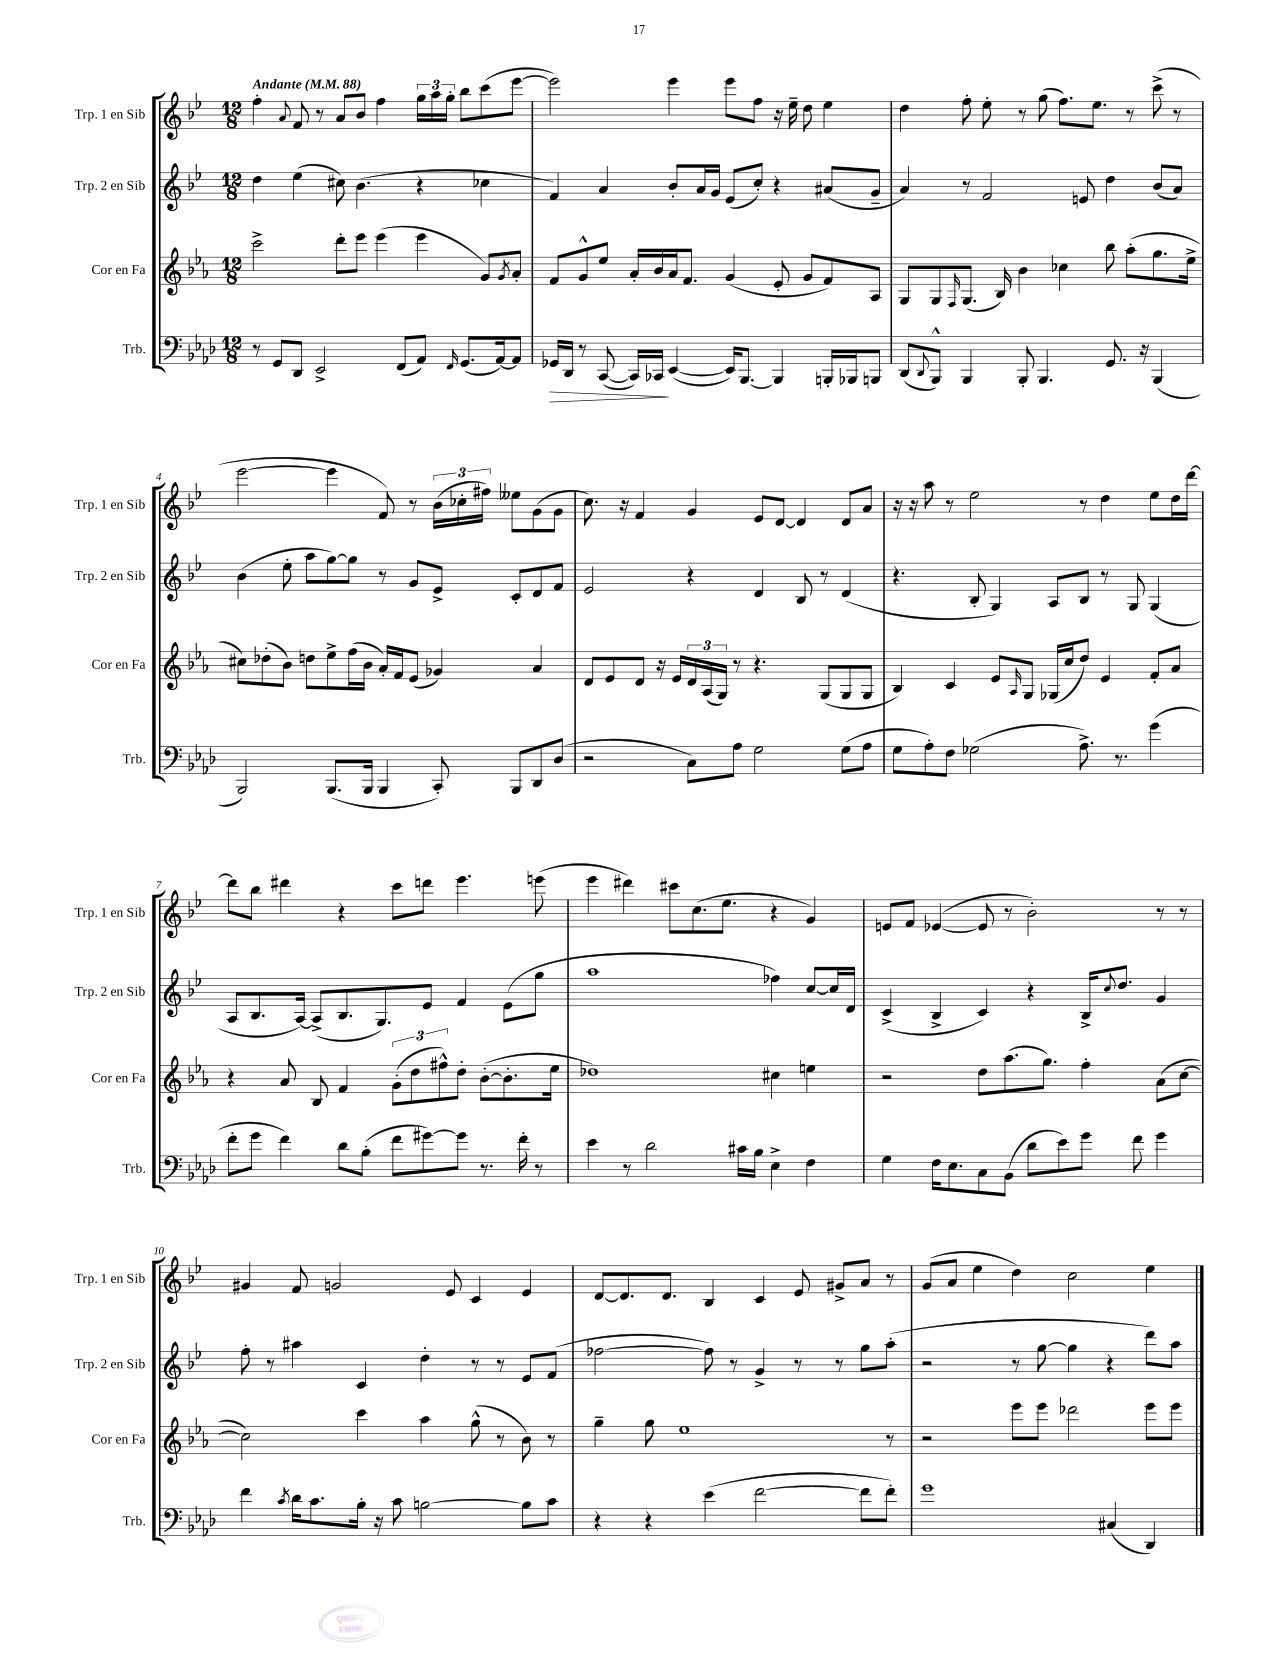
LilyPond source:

<<
\new StaffGroup <<
\new Staff = "s0" \with { instrumentName = "Trp. 1 en Sib" shortInstrumentName = "Trp. 1 en Sib" } {
    \clef treble \key bes \major \numericTimeSignature \time 12/8 \tempo "Andante" 4 = 88
    f''4-. \appoggiatura { a'8 } f'8 r8 a'8 bes'8 f''4 \tuplet 3/2 { g''16 a''16 g''16-. } bes''8 c'''8( ees'''8~ |
    ees'''2) ees'''4 ees'''8 f''8 r16 ees''16-- d''8 ees''4 |
    d''4 f''8-. ees''8-. r8 g''8( f''8.) ees''8. r8 c'''8->( r8 |
    ees'''2~ ees'''4 f'8) r8 \tuplet 3/2 { bes'16( ces''16-. fis''16) } eeses''8 g'8( g'8 |
    c''8.) r16 f'4 g'4 ees'8 d'8~ d'4 d'8 a'8 |
    r16 r16 a''8 r8 ees''2 r8 d''4 ees''8 d''16 d'''16~ |
    d'''8 bes''8 dis'''4 r4 c'''8 d'''8 ees'''4. e'''8( |
    ees'''4 dis'''4) cis'''8 c''8.( ees''8. r4 g'4) |
    e'8 f'8 ees'4~( ees'8 r8 bes'2-.) r8 r8 |
    gis'4 f'8 g'2 ees'8 c'4 ees'4 |
    d'8~ d'8. d'8. bes4 c'4 ees'8 gis'8-> a'8 r8 |
    g'8( a'8 ees''4 d''4) c''2 ees''4 \bar "|." |
}
\new Staff = "s1" \with { instrumentName = "Trp. 2 en Sib" shortInstrumentName = "Trp. 2 en Sib" } {
    \clef treble \key bes \major \numericTimeSignature \time 12/8
    d''4 ees''4( cis''8) bes'4.( r4 ces''4 |
    f'4) a'4 bes'8-. a'16 g'16 ees'8( c''8-.) r4 ais'8( g'8-- |
    a'4) r8 f'2 e'8 d''4 bes'8( a'8) |
    bes'4( ees''8-. a''8 g''8~) g''8 r8 g'8 ees'8-> c'8-. d'8 f'8 |
    ees'2 r4 d'4 bes8 r8 d'4( |
    r4. bes8-. g4) a8 bes8 r8 g8 g4( |
    a8 bes8. a16~) a8->( bes8. g8.) ees'8 f'4 ees'8( g''8 |
    a''1 fes''4) c''8~ c''16 d'16 |
    c'4->( bes4-> c'4) r4 bes16-> \appoggiatura { c''8 } d''8. g'4 |
    f''8-. r8 ais''4 c'4 d''4-. r8 r8 ees'8 f'8( |
    fes''2~ fes''8) r8 g'4-> r8 r8 g''8 a''8-.( |
    r2 r8 g''8~ g''4 r4 d'''8) a''8 \bar "|." |
}
\new Staff = "s2" \with { instrumentName = "Cor en Fa" shortInstrumentName = "Cor en Fa" } {
    \clef treble \key ees \major \numericTimeSignature \time 12/8
    c'''2-> d'''8-. ees'''8 ees'''4( ees'''4 g'8) \acciaccatura { g'8 } aes'8-. |
    f'8 g'8-^ ees''8 aes'16-. bes'16 aes'16 f'8. g'4( ees'8-. g'8 f'8) aes8 |
    g8 g8 \grace { f16 } g8.( bes16) bes'4 ces''4 bes''8 aes''8-.( g''8. ees''16-> |
    cis''8) des''8-.( bes'8) d''8 ees''8-> f''16( bes'16 aes'16-.) f'16 ees'8( ges'4) aes'4 |
    d'8 ees'8 d'8 r16 ees'16 \tuplet 3/2 { d'16 aes16( g16) } r8 r4. g8( g8 g8 |
    bes4) c'4 ees'8 \grace { aes16 } g8 ges16( c''16 d''8) ees'4 f'8-. aes'8 |
    r4 aes'8 bes8 f'4 \tuplet 3/2 { g'8-.( d''8 fis''8-^) } d''8-. bes'8~-.( bes'8.-. ees''16 |
    des''1) cis''4 e''4 |
    r2 d''8 aes''8.( g''8.) f''4-. aes'8( c''8~ |
    c''2) c'''4 aes''4 g''8-^( r8 bes'8) r8 |
    g''4-- g''8 ees''1 r8 |
    r2 ees'''8 ees'''8 des'''2 ees'''8 ees'''8 \bar "|." |
}
\new Staff = "s3" \with { instrumentName = "Trb." shortInstrumentName = "Trb." } {
    \clef bass \key aes \major \numericTimeSignature \time 12/8
    r8 g,8 des,8 ees,2-> f,8( aes,8) \grace { f,16 } g,8.( aes,16~) aes,8 |
    ges,16\> des,16 r8 c,8~( c,16) ces,16\! ees,4~( ees,16) bes,,8.~ bes,,4 b,,16-. bes,,16 b,,8 |
    des,8( \appoggiatura { des,8 } bes,,8-^) bes,,4 bes,,8-. bes,,4. g,8. r16 bes,,4( |
    bes,,2) bes,,8.( bes,,16 bes,,4 c,8-.) bes,,8 des,8 des8( |
    r2 c8) aes8 g2 g8( aes8 |
    g8 aes8-.) f8 ges2( aes8.->) r8. g'4( |
    f'8-. g'8 f'4) des'8 bes8-.( f'8 gis'8~) gis'8 r8. f'16-. r8 |
    ees'4 r8 des'2 cis'16 bes16 ees4-> f4 |
    g4 f16 ees8. c8 bes,8( des'8 ees'8) g'8 f'8 g'4 |
    f'4 \acciaccatura { c'8 } des'16 c'8. bes16-. r16 c'8 b2~ b8 c'8 |
    r4 r4 ees'4( f'2~ f'8 f'8-.) |
    g'1 cis4( des,4) \bar "|." |
}
>>
>>
